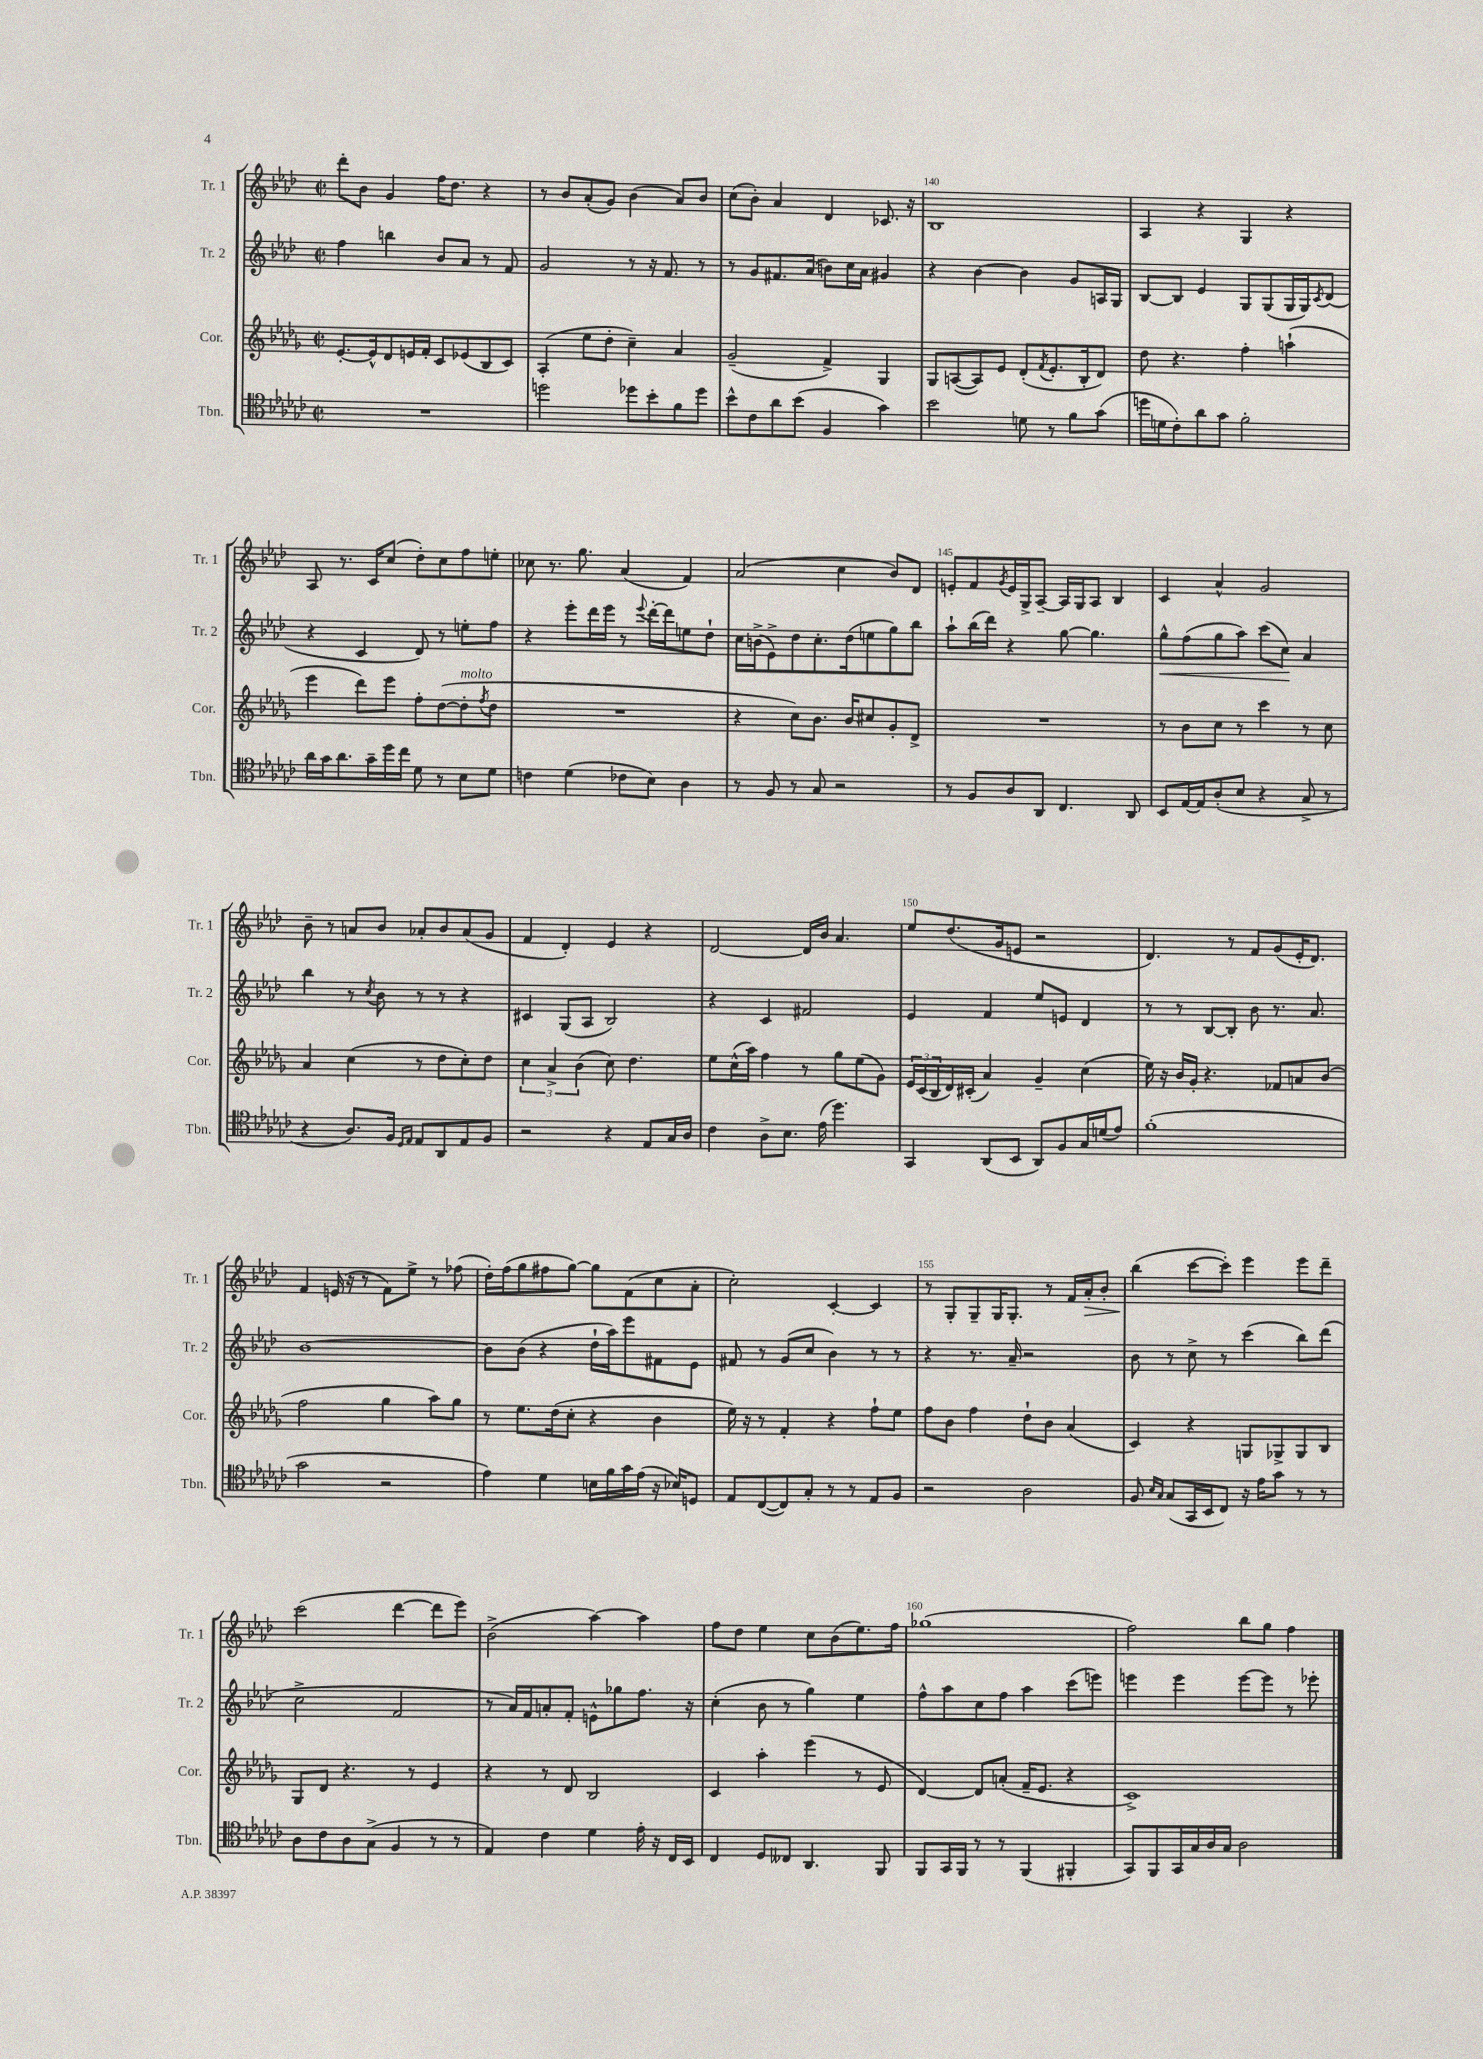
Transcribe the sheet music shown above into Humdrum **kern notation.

**kern	**kern	**kern	**kern
*staff4	*staff3	*staff2	*staff1
*clefC4	*clefG2	*clefG2	*clefG2
*k[b-e-a-d-g-c-]	*k[b-e-a-d-g-]	*k[b-e-a-d-]	*k[b-e-a-d-]
*M2/2	*M2/2	*M2/2	*M2/2
*met(c|)	*met(c|)	*met(c|)	*met(c|)
1r	[8.e-'/L	4ff\	8ddd-'\L
.	.	.	8b-\J
.	16e-^^/]k	.	.
.	8d-/	4bb\	4g/
.	16e/L	.	.
.	16f'/JJ	.	.
.	8c/L	8b-/L	16ff\LK
.	.	.	8.dd-\J
.	(8e-/	8a-/J	.
.	8B-/	8r	4r
.	8c/J)	8f/	.
=	=	=	=
2dd\	(4A-'/	2g/	8r
.	.	.	8b-/L
.	8ee-\L	.	(8a-'/
.	8dd-'\J	.	8g/J)
8dd-\L	4cc~\)	8r	(4b-\
8b-'\	.	16r	.
.	.	8.f/	.
8f\	4a-/	.	8a-/L)
8dd-\J	.	8r	8b-/J
=	=	=	=
8b-^^\L	(2g-~/	8r	(8cc\L
8c-\	.	8g/L	8b-'\J)
8a-\	.	8.f#/	4a-/
(8b-\J	.	.	.
.	.	(16a-/Jk	.
4F/	4f^/)	8b\L)	4d-/
.	.	16cc\L	.
.	.	16a-\JJ	.
4g-\)	4G-/	4g#/	8.c-/
.	.	.	16r
=	=	=	=
2b-\	8G-/L	4r	1B-
.	([8A/	.	.
.	8A/])	[4b-\	.
.	8e-/J	.	.
8d\	(8d-'/L	4b-\]	.
.	8qf/	.	.
8r	8.e-'/	.	.
8f\L	.	8g/L	.
.	16B-'/k	.	.
(8g-\J	8d-/J)	16A/L	.
.	.	16G/JJ	.
=	=	=	=
16dd\LL	8dd-\	[8B-/L	4A-/
16d\J	.	.	.
8c-'\)	4.r	8B-/]J	.
8a-\	.	4e-/	4r
8g-\J	.	.	.
2f'\	4ff'\	8G/L	4G/
.	.	(8G/	.
.	(4aa`\	16G/L	4r
.	.	16G/J)	.
.	.	8qc/	.
.	.	(8d-/J	.
=	=	=	=
16a-\LL	4eee-\	4r	8A-/
16g-\J	.	.	.
8.a-\	.	.	8.r
.	8ddd-\L)	4c/	.
16g-~\L	.	.	16c/LK
16dd-\	8eee-\J	.	(8cc/J
16cc-\JJ	.	.	.
8d-\	8ff'\L	8d-/)	8dd-'\L)
8r	([8dd-\	8r	8cc\
8B-\L	8dd-'\]	8ee'\L	8ff\
.	8qff/	.	.
8d-\J	8dd-\J	8ff\J	8ee'\J
=	=	=	=
4c\	1r	4r	8cc-\
.	.	.	8.r
(4d-\	.	8eee-'\L	.
.	.	.	8.gg\
.	.	16ddd-\L	.
.	.	16eee-\JJ	.
8c-\L	.	8r	(4a-/
.	.	8qqeee-/	.
8B-\J)	.	[16ddd-'\LL	.
.	.	16ddd-\]J	.
4A-\	.	8ee\	4f/)
.	.	8dd-`\J	.
=	=	=	=
8r	4r	16cc\LL	(2a-/
.	.	(16b^\J	.
8F/	.	8e-^\)	.
8r	8cc\L)	8dd-\	.
8G-/	8.b-\J	8.cc'\	.
2r	.	.	4cc\
.	16b-/LK	(16dd-\k	.
.	8cc#/	8ee\	.
.	8g-'/	8gg\)	8b-/L)
.	8d-^/J	8bb-\J	8d-/J
=	=	=	=
8r	1r	8aa-`\L	8e'/L
8F/L	.	(16bb-\L	8f/
.	.	16ddd-\JJ)	.
.	.	.	8qg/
8A-/	.	4r	16e/L
.	.	.	16G^/J
8AA-/J	.	.	[8A-~/J
4.C-/	.	[8gg\	16A-/]LL
.	.	.	16G/J
.	.	4.gg\]	8A-/J
.	.	.	4B-/
8AA-/	.	.	.
=	=	=	=
8BB-/L	8r	8gg^^\L	4c/
[16E-/L	8b-\L	(8ff\	.
16E-/]J	.	.	.
(8A-'/	8cc\J	8gg\	4a-^^/
8B-/J	8r	8aa-\J)	.
4r	4ccc\	(8ccc\L	2g/
.	.	8cc\J)	.
8G-^/	8r	4a-/	.
8r	8cc\	.	.
=	=	=	=
4r	4a-/	4bb-\	8b-~\
.	.	.	8r
8.A-/L)	(4cc\	8r	8a/L
.	.	8qcc/	.
.	.	8b-\	8b-/J
16F/Jk	.	.	.
16qqD-/LL	.	.	.
16qqE-/JJ	.	.	.
8E-/L	8r	8r	8a-'/L
8AA-/	8dd-\L	8r	8b-/
8E-/	8cc'\)	4r	(8a-/
8F/J	8dd-\J	.	8g/J
=	=	=	=
2r	6cc\	4c#/	4f/
.	6a-^/	.	.
.	.	(8G/L	4d-'/)
.	(6b-\	.	.
.	.	8A-/J	.
4r	8cc\)	2B-/)	4e-/
.	4.dd-\	.	.
8E-/L	.	.	4r
16G-/L	.	.	.
16A-/JJ	.	.	.
=	=	=	=
4c-\	8ee-\L	4r	[2d-/
.	(16cc^^\L	.	.
.	16aa-\JJ)	.	.
8A-^\L	4ff\	4c/	.
8.B-\J	.	.	.
.	8r	2f#/	16d-/]LL
(16e-\	.	.	16b-/JJ
4.dd-\)	8gg-\L	.	4.a-/
.	(8ee-\	.	.
.	8g-\J)	.	.
=	=	=	=
4GG-/	24e-/LL	4e-/	8ee-/L
.	(24c/	.	.
.	24B-/	.	.
.	16d-/)	.	(8.dd-/
.	(16c#'/JJ	.	.
(8AA-/L	4a-/)	4f/	.
.	.	.	16g/k
8BB-/J	.	.	8e/J
8AA-/L)	4g-~/	8ee-/L	2r
8F/	.	8e/J	.
16G-/L	(4cc\	4d-/	.
(16d/J	.	.	.
8e-/J)	.	.	.
=	=	=	=
(1f'	16ee-\)	8r	4.d-/)
.	16r	.	.
.	16b-/LL	8r	.
.	16g-'/JJ	.	.
.	4.r	[8B-/L	.
.	.	8B-'/]J	8r
.	.	8b-\	8f/L
.	8f-/L	8.r	(8g/
.	8a/	.	16e-'/K
.	.	8.a-/	8.d-/J)
.	(8b-/J	.	.
=	=	=	=
2g-\	2ff\	[1b-	4f/
.	.	.	(16e/
.	.	.	16r
.	.	.	8r
2r	4gg-\	.	8f\L)
.	.	.	8ee-^\J
.	8aa-\L)	.	8r
.	8gg-\J	.	(8ff-\
=	=	=	=
4e-\)	8r	8b-\]L	16dd-'\LL)
.	.	.	(16ff\J
.	8.ee-\L	(8b-\J	8gg\
4d-\	.	4r	8ff#\
.	(16dd-\k	.	.
.	8cc'\J	.	[8gg\J)
16B\LL	4r	16dd-`\LL	8gg\]L
16f\	.	16aa-\J)	.
16g-\	.	8eee-\	(8f\
(16e-\JJ	.	.	.
16r	4b-\	8f#\	8cc\
16B-/LK)	.	.	.
8D/J	.	8e-\J	8a-'\J
=	=	=	=
8E-/L	16ee-\)	8f#/	2cc'\)
.	16r	.	.
([8C-/	8r	8r	.
8C-/])	4f'/	(8g/L	.
8G-'/J	.	8cc/J	.
8r	4r	4b-\)	[4c'/
8r	.	.	.
8E-/L	8ff`\L	8r	4c/]
8F/J	8ee-\J	8r	.
=	=	=	=
2r	8ff\L	4r	8r
.	8b-\J	.	8G'/L
.	4ff\	8.r	8G~/
.	.	.	16G/K
.	.	16a-~/	8.G'/J
2A-\	8dd-`\L	2r	.
.	8b-\J	.	8r
.	(4a-/	.	16f/LL
.	.	.	16a-'/J
.	.	.	8b-'/J
=	=	=	=
8F/	4c/)	8b-\	(4bb-\
16qqB-/LL	.	.	.
16qqG-/JJ	.	.	.
(8G-/L	.	8r	.
16GG-/L	4r	8cc^\	[8ccc\L
16BB-/J	.	.	.
8C-/J)	.	8r	8ccc'\]J)
16r	8G/L	(4ccc\	4eee-\
16e-\LK	.	.	.
8g-\J	8G-^/	.	.
8r	8G-/	8bb-\L)	8eee-\L
8r	8B-/J	(8ddd-\J	8ddd-~\J
=	=	=	=
8A-\L	8G-/L	2cc^\	(2ccc\
8c-\	8d-/J	.	.
8A-\	4.r	.	.
(8G-^\J	.	.	.
4F/	.	2f/	[4ddd-\
.	8r	.	.
8r	4e-/	.	8ddd-\]L
8r	.	.	8eee-\J)
=	=	=	=
4E-/)	4r	8r	(2b-^\
.	.	16a-/LL)	.
.	.	16f/J	.
4c-\	8r	8a'/	.
.	8d-/	8f'/J	.
4d-\	2B-/	8e^^\L	[4aa-\)
.	.	8gg-\	.
16e-'\	.	8.ff\J	4aa-\]
16r	.	.	.
16C-/LL	.	.	.
16BB-/JJ	.	16r	.
=	=	=	=
4C-/	4c/	(4cc'\	8ff\L
.	.	.	8dd-\J
8D-/L	4aa-'\	8b-\	4ee-\
8C--/J	.	8r	.
4.AA-/	(4eee-\	4gg\)	8cc\L
.	.	.	(8b-\
.	8r	4ee-\	8.ee-\)
8FF/	8e-/	.	.
.	.	.	16ff\Jk
=	=	=	=
8FF/L	[4d-/)	8ff^^\L	(1gg-
16GG-/L	.	8aa-\	.
16FF/JJ	.	.	.
8r	8d-/]L	8cc\	.
8r	(8a'/J	8ff\J	.
(4FF/	16f~/LK	4aa-\	.
.	8.e-/J	.	.
4FF#'/	4r	(8ccc\L	.
.	.	8eee\J)	.
=	=	=	=
8GG-/L)	1c^)	4eee\	2ff\)
8FF/	.	.	.
16GG-/L	.	4eee\	.
16G-/	.	.	.
16A-/	.	.	.
16G-/JJ	.	.	.
2A-\	.	[8eee\L	8bb-\L
.	.	8eee\]J	8gg\J
.	.	8r	4ff\
.	.	8eee-'\	.
==	==	==	==
*-	*-	*-	*-
